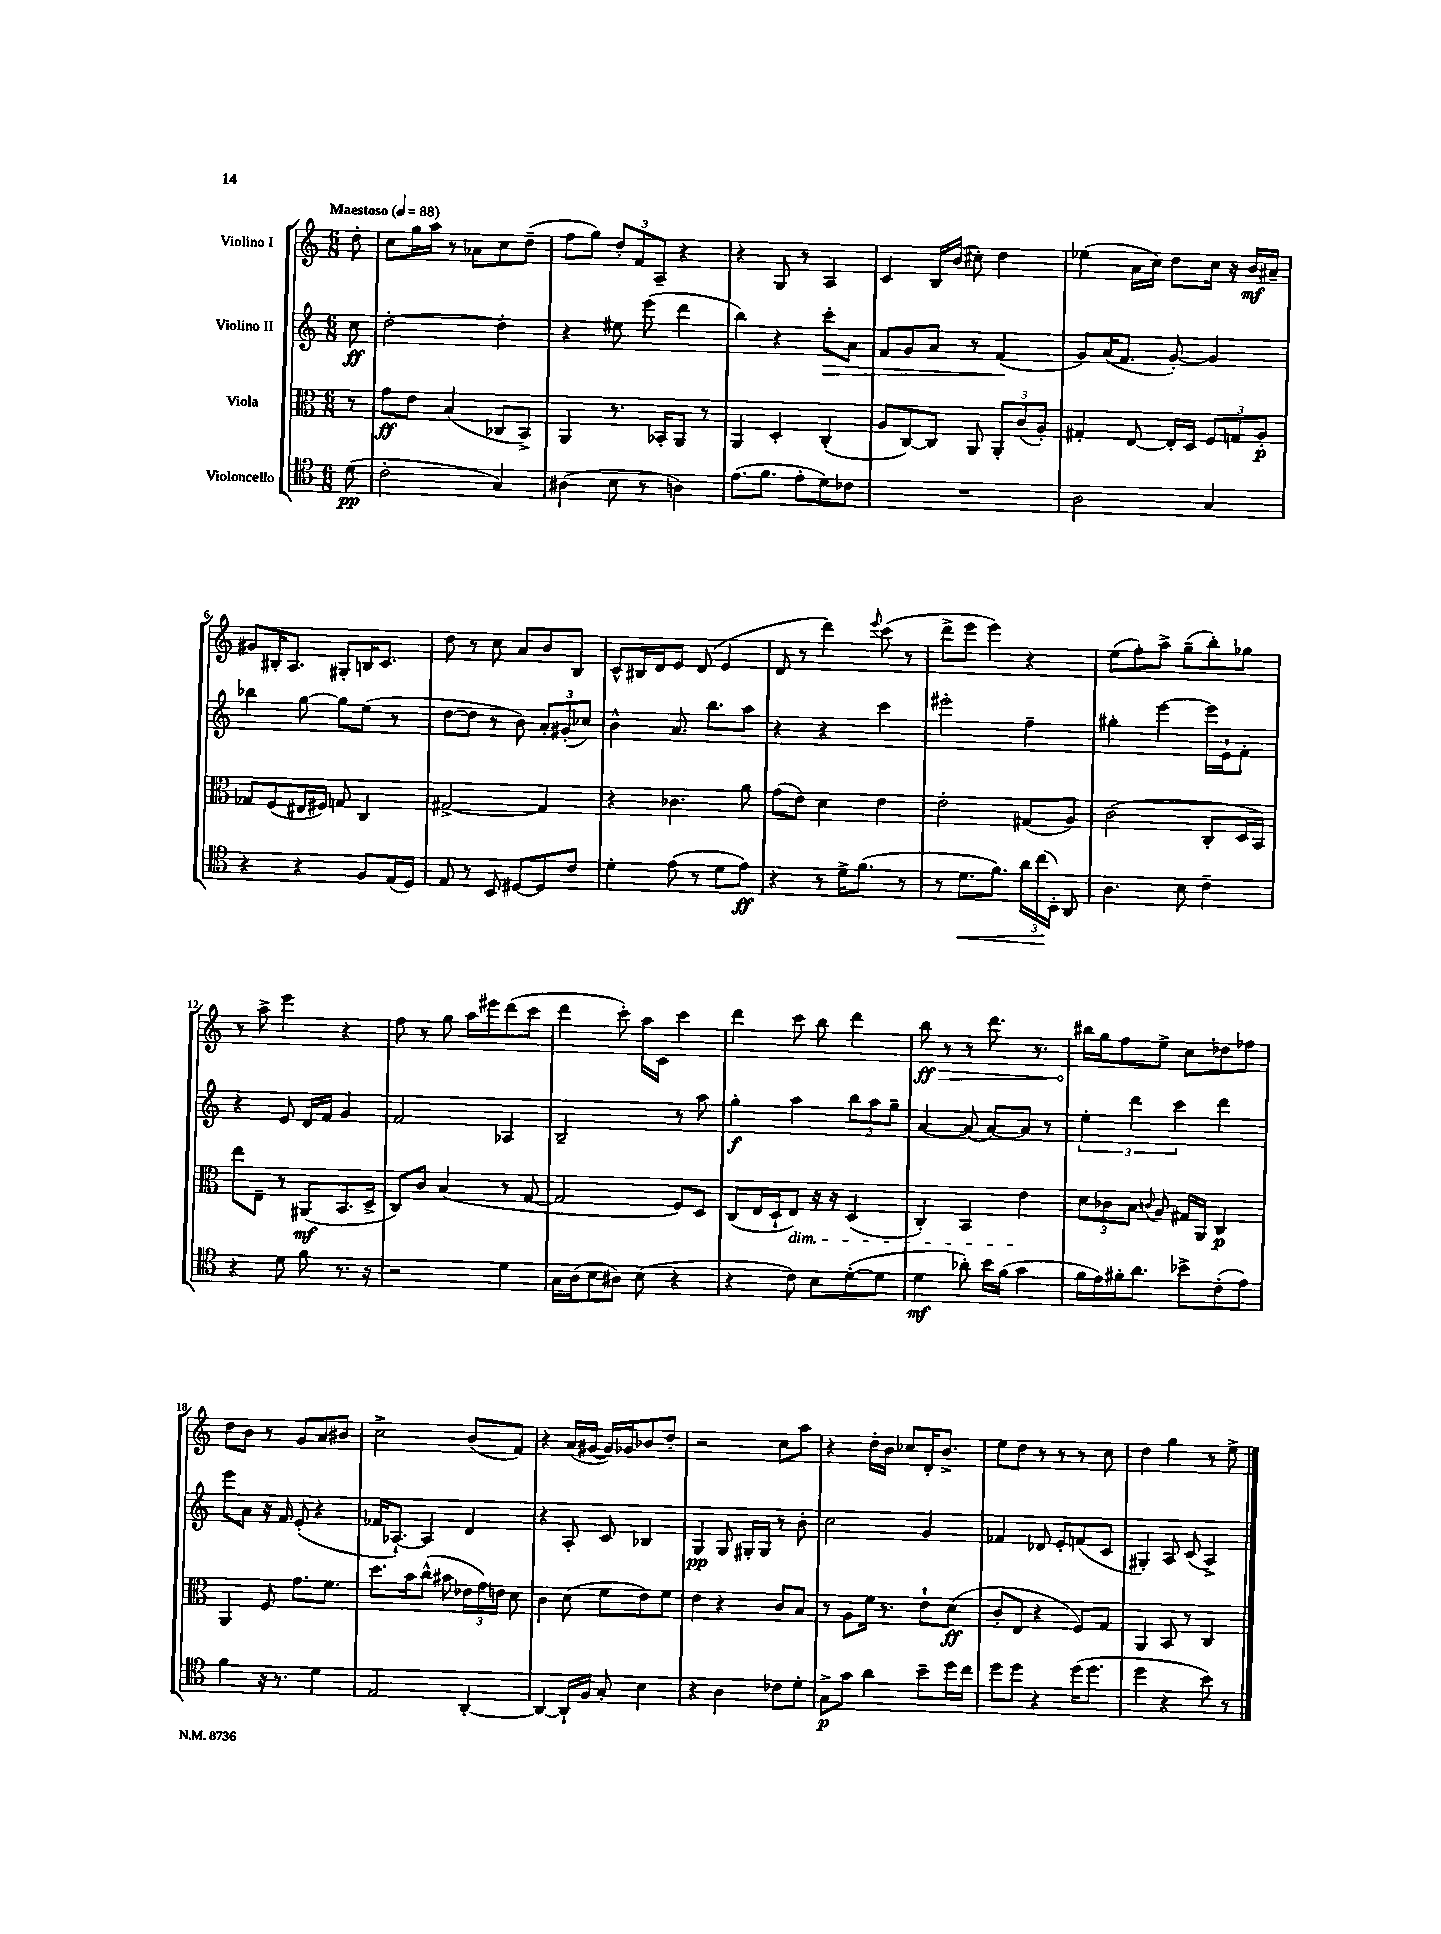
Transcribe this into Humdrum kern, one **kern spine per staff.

**kern	**kern	**kern	**kern
*staff4	*staff3	*staff2	*staff1
*clefC4	*clefC3	*clefG2	*clefG2
*k[]	*k[]	*k[]	*k[]
*M6/8	*M6/8	*M6/8	*M6/8
*MM88	*MM88	*MM88	*MM88
(8d\	8r	8cc\	8dd'\
=	=	=	=
2c'\	8g\L	[2dd'\	8cc\L
.	8e\J	.	16gg\L
.	.	.	16aa\JJ
.	(4B/	.	8r
.	.	.	8a-\L
4G/)	8C-/L	4dd'\]	8cc\
.	8BB^/J)	.	(8dd~\J
=	=	=	=
(4A#\	4AA/	4r	8ff\L
.	.	.	8gg\J)
8B\	8.r	8ee#\	12dd'/L
.	.	.	12f/
8r	.	(8eee\	.
.	.	.	12A~/J
.	16BB-'/LK	.	.
4A\)	8AA/J	4ddd\	4r
.	8r	.	.
=	=	=	=
(8.e\L	4AA/	4bb\)	4r
8.f\J	.	.	.
.	4D'/	4r	8G/
8e'\L	.	.	8r
8d\)	(4C'/	8ccc'\L	4A/
8c-\J	.	8a\J	.
=	=	=	=
2.r	8A/L	8f/L	4c/
.	[8C/)	8g/	.
.	8C/]J	8a/J	16B/LL
.	.	.	(16b/JJ
.	8AA/	8r	8cc#'\)
.	12AA'/L	(4f/	4dd\
.	(12c/	.	.
.	12A'/J)	.	.
=	=	=	=
2A\	4G#'/	8g/L)	(4ee-\
.	.	(16a/K	.
.	.	8.f/J	.
.	[8E/	.	16a\LL
.	.	.	16cc\JJ)
.	16E'/]LL	[8g'/)	8dd\L
.	16D/JJ	.	.
4G/	12F/L	4g/]	16cc\Jk
.	.	.	16r
.	12G/	.	.
.	.	.	16b/LL
.	12A'/J	.	.
.	.	.	16a#~/JJ
=	=	=	=
4r	8G-/L	4bb-\	8g#/L
.	(8F/	.	16B#'/K
.	.	.	8.A/J
4r	16E#/L	[8gg\	.
.	16F#/JJ)	.	.
.	8G/	8gg\]L	8G#'/L
8F/L	4C/	(8ee\J	16B/K
.	.	.	8.c/J
(16E/L	.	8r	.
16D/JJ)	.	.	.
=	=	=	=
8E/	[2G#^/	[8dd\L	8dd\
8r	.	8dd\]J	8r
8BB/	.	8r	8cc\
[8D#/L	.	8b\)	8a/L
8D#/]	4G#/]	12a'/L	8b/
.	.	(12g#'/	.
8c/J	.	.	8B/J
.	.	12cc-/J)	.
=	=	=	=
4d'\	4r	4b^^\	8c^^/L
.	.	.	16B#/L
.	.	.	16d/J
(8e\	4.c-\	8.a/	8e/J
8r	.	.	(8d/
.	.	8.bb\L	.
8d\L	.	.	4e/
8e\J)	8a\	8aa\J	.
=	=	=	=
4r	(8g\L	4r	8d/
.	8e\J)	.	8r
8r	4d\	4r	4ddd\)
16d^\LK	.	.	.
(8.f\J	.	.	.
.	.	.	8qqeee/
.	4e\	4ccc\	(8ccc\
8r	.	.	8r
=	=	=	=
8r	2e'\	2eee#'\	8ddd^\L
8.d\L	.	.	8eee\J
.	.	.	4eee\)
8.f\J)	.	.	.
24a\LL	(8G#/L	4ff~\	4r
(24cc\	.	.	.
24BB'\JJ)	.	.	.
8AA/	8A/J)	.	.
=	=	=	=
4.A\	(2c\	4gg#'\	(8ee\L
.	.	.	8ff'\)
.	.	[4eee\	8aa^\J
8B\	.	.	(8gg~\L
4c~\	8C'/L	16eee\]LL	8bb'\)
.	.	16e`\J	.
.	16D/L	8f'\J	8gg-\J
.	16BB/JJ)	.	.
=	=	=	=
4r	8ee\L	4r	8r
.	8E~\J	.	8aa^\
8d\	8r	8e/	4eee\
8f\	(8AA#/L	16d/LL	.
.	.	16f/JJ	.
8.r	8.BB/	4g/	4r
16r	16D^/Jk	.	.
=	=	=	=
2r	8C/L)	2f/	8ff\
.	8c/J	.	8r
.	(4B/	.	8gg\
.	.	.	16aa\LL
.	.	.	16eee#\J
4d\	8r	4A-/	(8ddd\
.	[8G/	.	8ccc\J
=	=	=	=
16G\LL	2G/]	2B~/	4ddd\
(16A\J	.	.	.
8B\	.	.	.
8A#\J)	.	.	8ccc'\)
(8B\	.	.	16aa\LL
.	.	.	16c\JJ
4r	8F/L)	8r	4ccc\
.	8D/J	8aa\	.
=	=	=	=
4r	(8C/L	4gg'\	4ddd\
.	16E/L	.	.
.	16D`/J	.	.
8c\)	8E/J)	4aa\	8ccc\
8B\L	16r	.	8bb\
.	16r	.	.
([8d'\	(4D/	12bb\L	4ddd\
.	.	12aa\	.
8d\]J	.	.	.
.	.	12gg~\J	.
=	=	=	=
4d\	4C'/)	[4a/	8bb\
.	.	.	8r
8a-'\)	4BB/	(8a/]	8r
16b\LL	.	[8a/L)	8.ddd\
(16f\JJ	.	.	.
4g\	4e\	8a/]J	.
.	.	.	8.r
.	.	8r	.
=	=	=	=
16f\LL	12d\L	6ee'\	16bb#\LL
16e\)	.	.	16gg\J
.	12c-\	.	.
16f#'\J	.	.	8ff\
.	12B\J	6ddd\	.
8.a\J	.	.	.
.	8qqc/	.	.
.	8A/	.	8ee^\J
.	.	6ccc\	.
8b-^\L	16G#/LL	.	8cc\L
.	16AA/JJ	.	.
(8c'\	4C/	4ddd\	8dd-\
8e\J)	.	.	8ff-\J
=	=	=	=
4f\	4AA/	8eee\L	8dd\L
.	.	8a\J	8b\J
16r	8F/	16r	8r
8.r	.	16f/	.
.	8.g\L	(8e'/	8g/L
4d\	.	4r	8a/
.	8.f\J	.	.
.	.	.	8b#/J
=	=	=	=
2E/	8.dd\L	16f-/LK	2cc^\
.	.	[8.A-`/J)	.
.	16b\k	.	.
.	(8cc^^\J	4A-/]	.
.	8b#\	.	.
[4AA'/	24e-\LL	4d/	(8b/L
.	24g\)	.	.
.	24e\JJ	.	.
.	8d\	.	8f/J)
=	=	=	=
4AA/_	4c\	4r	4r
16AA`/]LL	(8d\	8A'/	(16a/LL
16F/JJ	.	.	[16g#/JJ
8G'/	8f\L	8c/	16g#/]LL)
.	.	.	16g-/J
4B\	8e\)	4B-/	8b-/
.	8f\J	.	8dd'/J
=	=	=	=
4r	4e\	4G/	2r
4A\	4r	8G/	.
.	.	16G#'/LL	.
.	.	16G#/JJ	.
8c-\L	8c/L	8r	8cc\L
8d'\J	8B/J	8b'\	8aa\J
=	=	=	=
8G^\L	8r	2cc\	4r
8g\J	8A\L	.	.
4a\	16f\Jk	.	16dd'\LL
.	8.r	.	16b\JJ
.	.	.	8cc-/L
8b~\L	8e`\L	4g/	16d'/K
.	.	.	8.b^/J
16dd\L	(8d\J	.	.
16cc\JJ	.	.	.
=	=	=	=
8dd\L	8c'/L	4f-/	8ee\L
8dd\J	8E/J	.	8dd\J
4r	4r	8d-/	8r
.	.	8e'/L	8r
(16dd\LK	8F/L)	(8f/	8r
8.dd\J	.	.	.
.	8G/J	8c/J	8cc\
=	=	=	=
4dd\	4AA/	4G#'/)	4dd\
4r	8BB/	8A/	4gg\
.	8r	(8c/	.
8b\)	4C/	4A^/)	8r
8r	.	.	8ee^\
==	==	==	==
*-	*-	*-	*-
